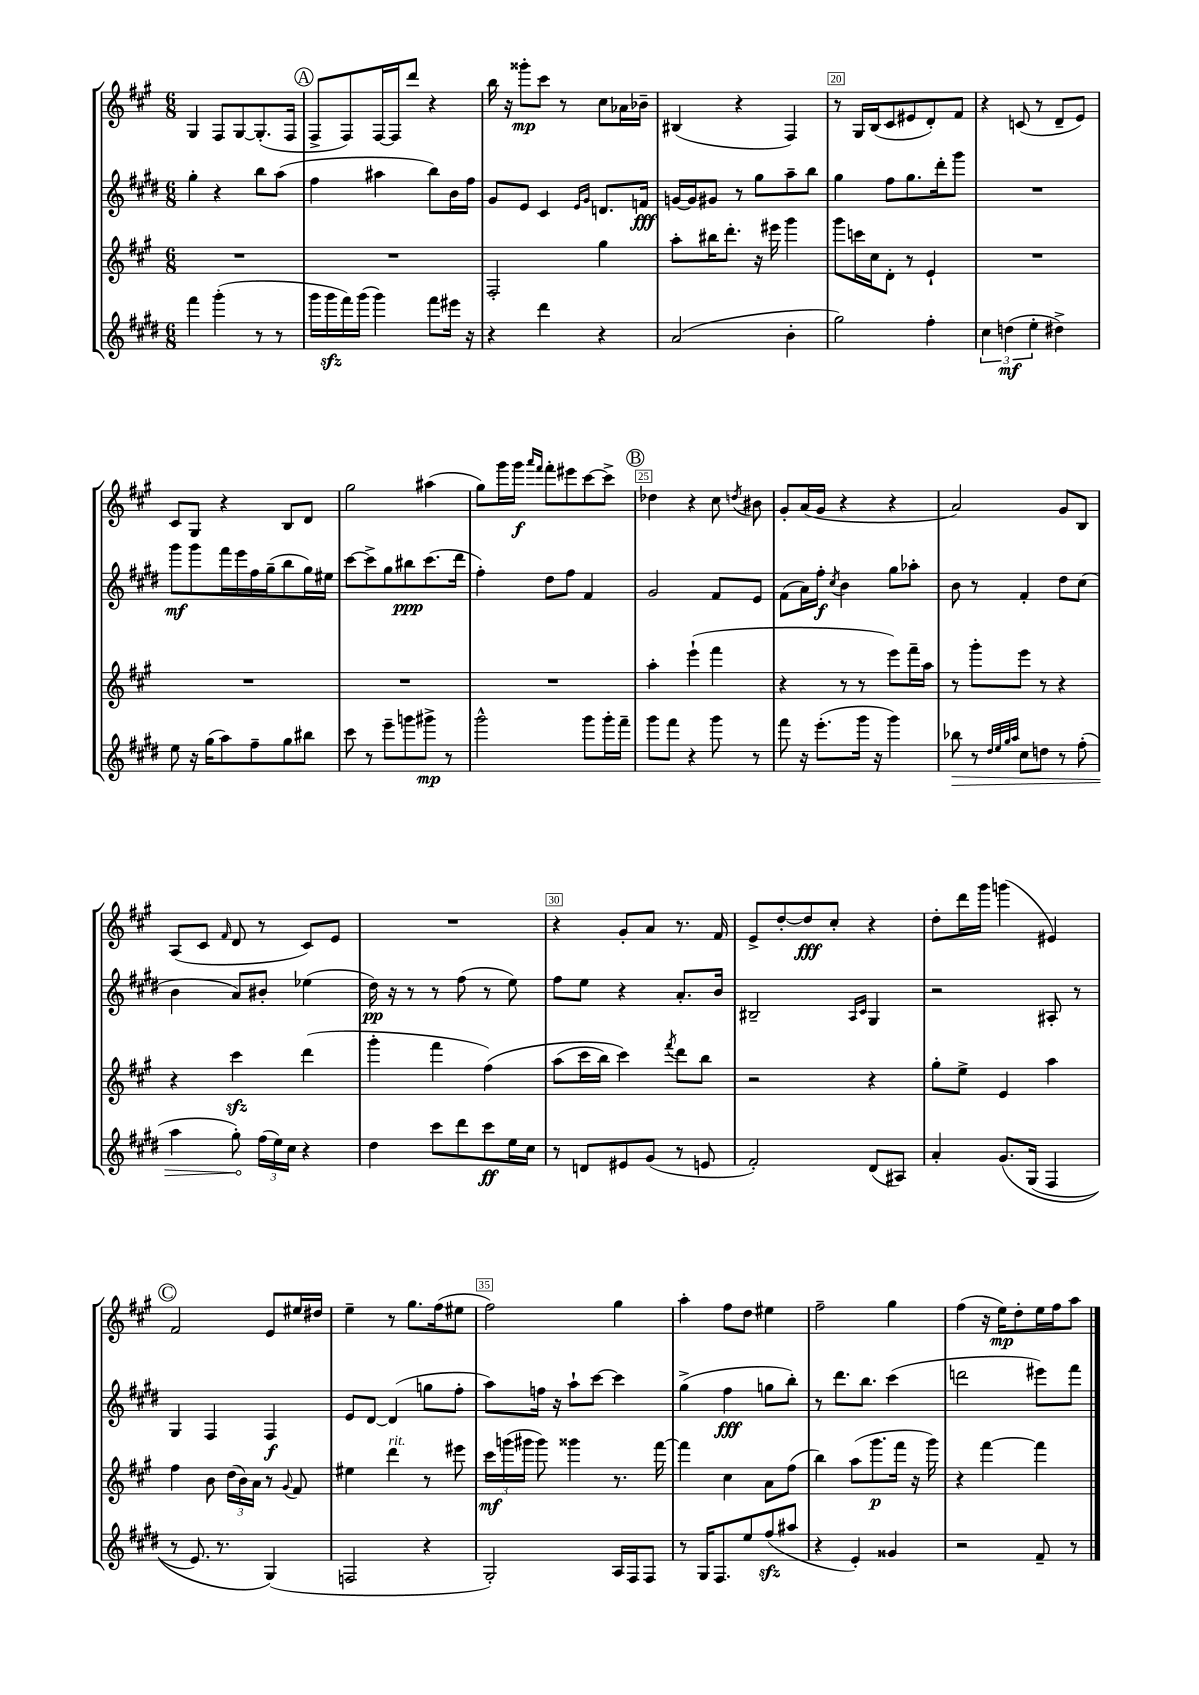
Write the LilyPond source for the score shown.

<<
\new StaffGroup <<
\new Staff = "s0" {
    \clef treble \key a \major \numericTimeSignature \time 6/8
    \autoBeamOff gis4 fis8[ gis8~ gis8.-.( fis16] |
    \mark \markup { \circle "A" } fis8[-> fis8) fis16~ fis16 d'''8] r4 |
    b''16 r16 gisis'''8[-.\mp cis'''8] r8 cis''8[ aes'16 bes'16]-- |
    bis4( r4 fis4) |
    r8 gis16[ b16( cis'8 eis'8 d'8-.) fis'8] |
    r4 c'8( r8 d'8[-- e'8]) |
    cis'8[ gis8] r4 b8[ d'8] |
    gis''2 ais''4( |
    gis''8[) gis'''16 gis'''16]\f \grace { a'''16[ fis'''16] } fis'''8[-. eis'''8 cis'''8~ cis'''8]-> |
    \mark \markup { \circle "B" } des''4 r4 cis''8 \acciaccatura { d''8 } bis'8 |
    gis'8[-. a'16( gis'16] r4 r4 |
    a'2) gis'8[ b8] |
    a8[( cis'8] \grace { fis'16 } d'8 r8 cis'8[) e'8] |
    R2. |
    r4 gis'8[-. a'8] r8. fis'16 |
    e'8[-> d''8~-. d''8\fff cis''8]-. r4 |
    d''8[-. d'''16 gis'''16] g'''4( eis'4) |
    \mark \markup { \circle "C" } fis'2 e'8[ eis''16 dis''16] |
    e''4-- r8 gis''8.[ fis''16( eis''8] |
    fis''2) gis''4 |
    a''4-. fis''8[ d''8] eis''4 |
    fis''2-- gis''4 |
    fis''4( r16 e''16[\mp) d''8-. e''16 fis''16 a''8] \bar "|." |
}
\new Staff = "s1" {
    \clef treble \key e \major \numericTimeSignature \time 6/8
    \autoBeamOff gis''4-. r4 b''8[ a''8]( |
    \mark \markup { \circle "A" } fis''4 ais''4 b''8[) b'16 fis''16] |
    gis'8[ e'8] cis'4 \grace { e'16[ gis'16] } d'8.[ f'16]\fff |
    g'16[~ g'16 gis'8] r8 gis''8[ a''8-- b''8] |
    gis''4 fis''8[ gis''8. dis'''16-. gis'''8] |
    R2. |
    gis'''8[\mf gis'''8 fis'''16 e'''16 fis''16 gis''16--( b''8 gis''16) eis''16] |
    cis'''8[~ cis'''8-> gis''8 bis''8\ppp cis'''8.( dis'''16] |
    fis''4-.) dis''8[ fis''8] fis'4 |
    \mark \markup { \circle "B" } gis'2 fis'8[ e'8] |
    fis'8[( a'16) fis''16]-.\f \acciaccatura { cis''8 } b'4 gis''8[ aes''8]-. |
    b'8 r8 fis'4-. dis''8[ cis''8]( |
    b'4 a'8[) bis'8]-. ees''4( |
    dis''16\pp) r16 r8 r8 fis''8( r8 e''8) |
    fis''8[ e''8] r4 a'8.[-. b'16] |
    bis2-- \grace { a16[ cis'16] } gis4 |
    r2 ais8-. r8 |
    \mark \markup { \circle "C" } gis4 fis4 fis4\f |
    e'8[ dis'8]~ dis'4( g''8[ fis''8]-. |
    a''8[) f''16] r16 a''8[-! cis'''8]~ cis'''4 |
    gis''4->( fis''4\fff g''8[ b''8]-.) |
    r8 dis'''8.[ b''8.] cis'''4( |
    d'''2 eis'''8[) fis'''8] \bar "|." |
}
\new Staff = "s2" {
    \clef treble \key a \major \numericTimeSignature \time 6/8
    \autoBeamOff R2. |
    \mark \markup { \circle "A" } R2. |
    fis2-. gis''4 |
    a''8[-. bis''16 d'''8.]-. r16 eis'''16 gis'''4 |
    gis'''8[ c'''16 cis''16 d'8]-. r8 e'4-! |
    R2. |
    R2. |
    R2. |
    R2. |
    \mark \markup { \circle "B" } a''4-. e'''4-!( fis'''4 |
    r4 r8 r8 e'''8[) fis'''16-- a''16] |
    r8 gis'''8[-. e'''8] r8 r4 |
    r4 cis'''4\sfz d'''4( |
    gis'''4-. fis'''4 fis''4)\( |
    a''8[( cis'''16 b''16]) cis'''4\) \acciaccatura { fis'''8 } d'''8[ b''8] |
    r2 r4 |
    gis''8[-. e''8]-> e'4 a''4 |
    \mark \markup { \circle "C" } fis''4 b'8 \tuplet 3/2 { d''16[( b'16) a'16] } r8 \appoggiatura { gis'8 } fis'8 |
    eis''4 d'''4^\markup { \italic "rit." } r8 eis'''8 |
    \tuplet 3/2 { cis'''16[\mf g'''16( gis'''16] } gis'''8) gisis'''4 r8. fis'''16~ |
    fis'''4 cis''4 a'8[ fis''8]( |
    b''4) a''8[( gis'''8.\p fis'''16] r16 gis'''16) |
    r4 fis'''4~ fis'''4 \bar "|." |
}
\new Staff = "s3" {
    \clef treble \key e \major \numericTimeSignature \time 6/8
    \autoBeamOff fis'''4 gis'''4-.( r8 r8 |
    \mark \markup { \circle "A" } gis'''16[ gis'''16\sfz fis'''16) gis'''16]( gis'''4) fis'''8[ eis'''16] r16 |
    r4 dis'''4 r4 |
    a'2( b'4-. |
    gis''2) fis''4-. |
    \tuplet 3/2 { cis''4 d''4\mf( e''4-. } dis''4->) |
    e''8 r16 gis''16[( a''8) fis''8-- gis''8 bis''8] |
    cis'''8 r8 e'''8[-- g'''8 gis'''8]->\mp r8 |
    gis'''2-^ gis'''8[ gis'''16-. fis'''16]-- |
    \mark \markup { \circle "B" } gis'''8[ fis'''8] r4 gis'''8 r8 |
    fis'''8 r16 e'''8.[-.( gis'''16] r16 gis'''4) |
    \once \override Hairpin.circled-tip = ##t bes''8\> r8 \grace { dis''32[ e''32 gis''32 a''32] } cis''8[ d''8] r8 fis''8-.( |
    a''4 gis''8-.\!) \tuplet 3/2 { fis''16[( e''16) cis''16] } r4 |
    dis''4 cis'''8[ dis'''8 cis'''8\ff e''16 cis''16] |
    r8 d'8[ eis'8 gis'8]( r8 e'8 |
    fis'2-.) dis'8[( ais8]) |
    a'4-. gis'8.[\( gis16]( fis4 |
    \mark \markup { \circle "C" } r8 e'8.) r8. gis4(\) |
    f2 r4 |
    gis2-.) a16[ fis16 fis8] |
    r8 gis16[ fis8. e''8 fis''8\sfz( ais''8] |
    r4 e'4-.) gisis'4 |
    r2 fis'8-- r8 \bar "|." |
}
>>
>>
\layout { \context { \Score currentBarNumber = #16 \override BarNumber.break-visibility = ##(#f #t #t) barNumberVisibility = #(every-nth-bar-number-visible 5) \override BarNumber.stencil = #(make-stencil-boxer 0.1 0.3 ly:text-interface::print) } }
